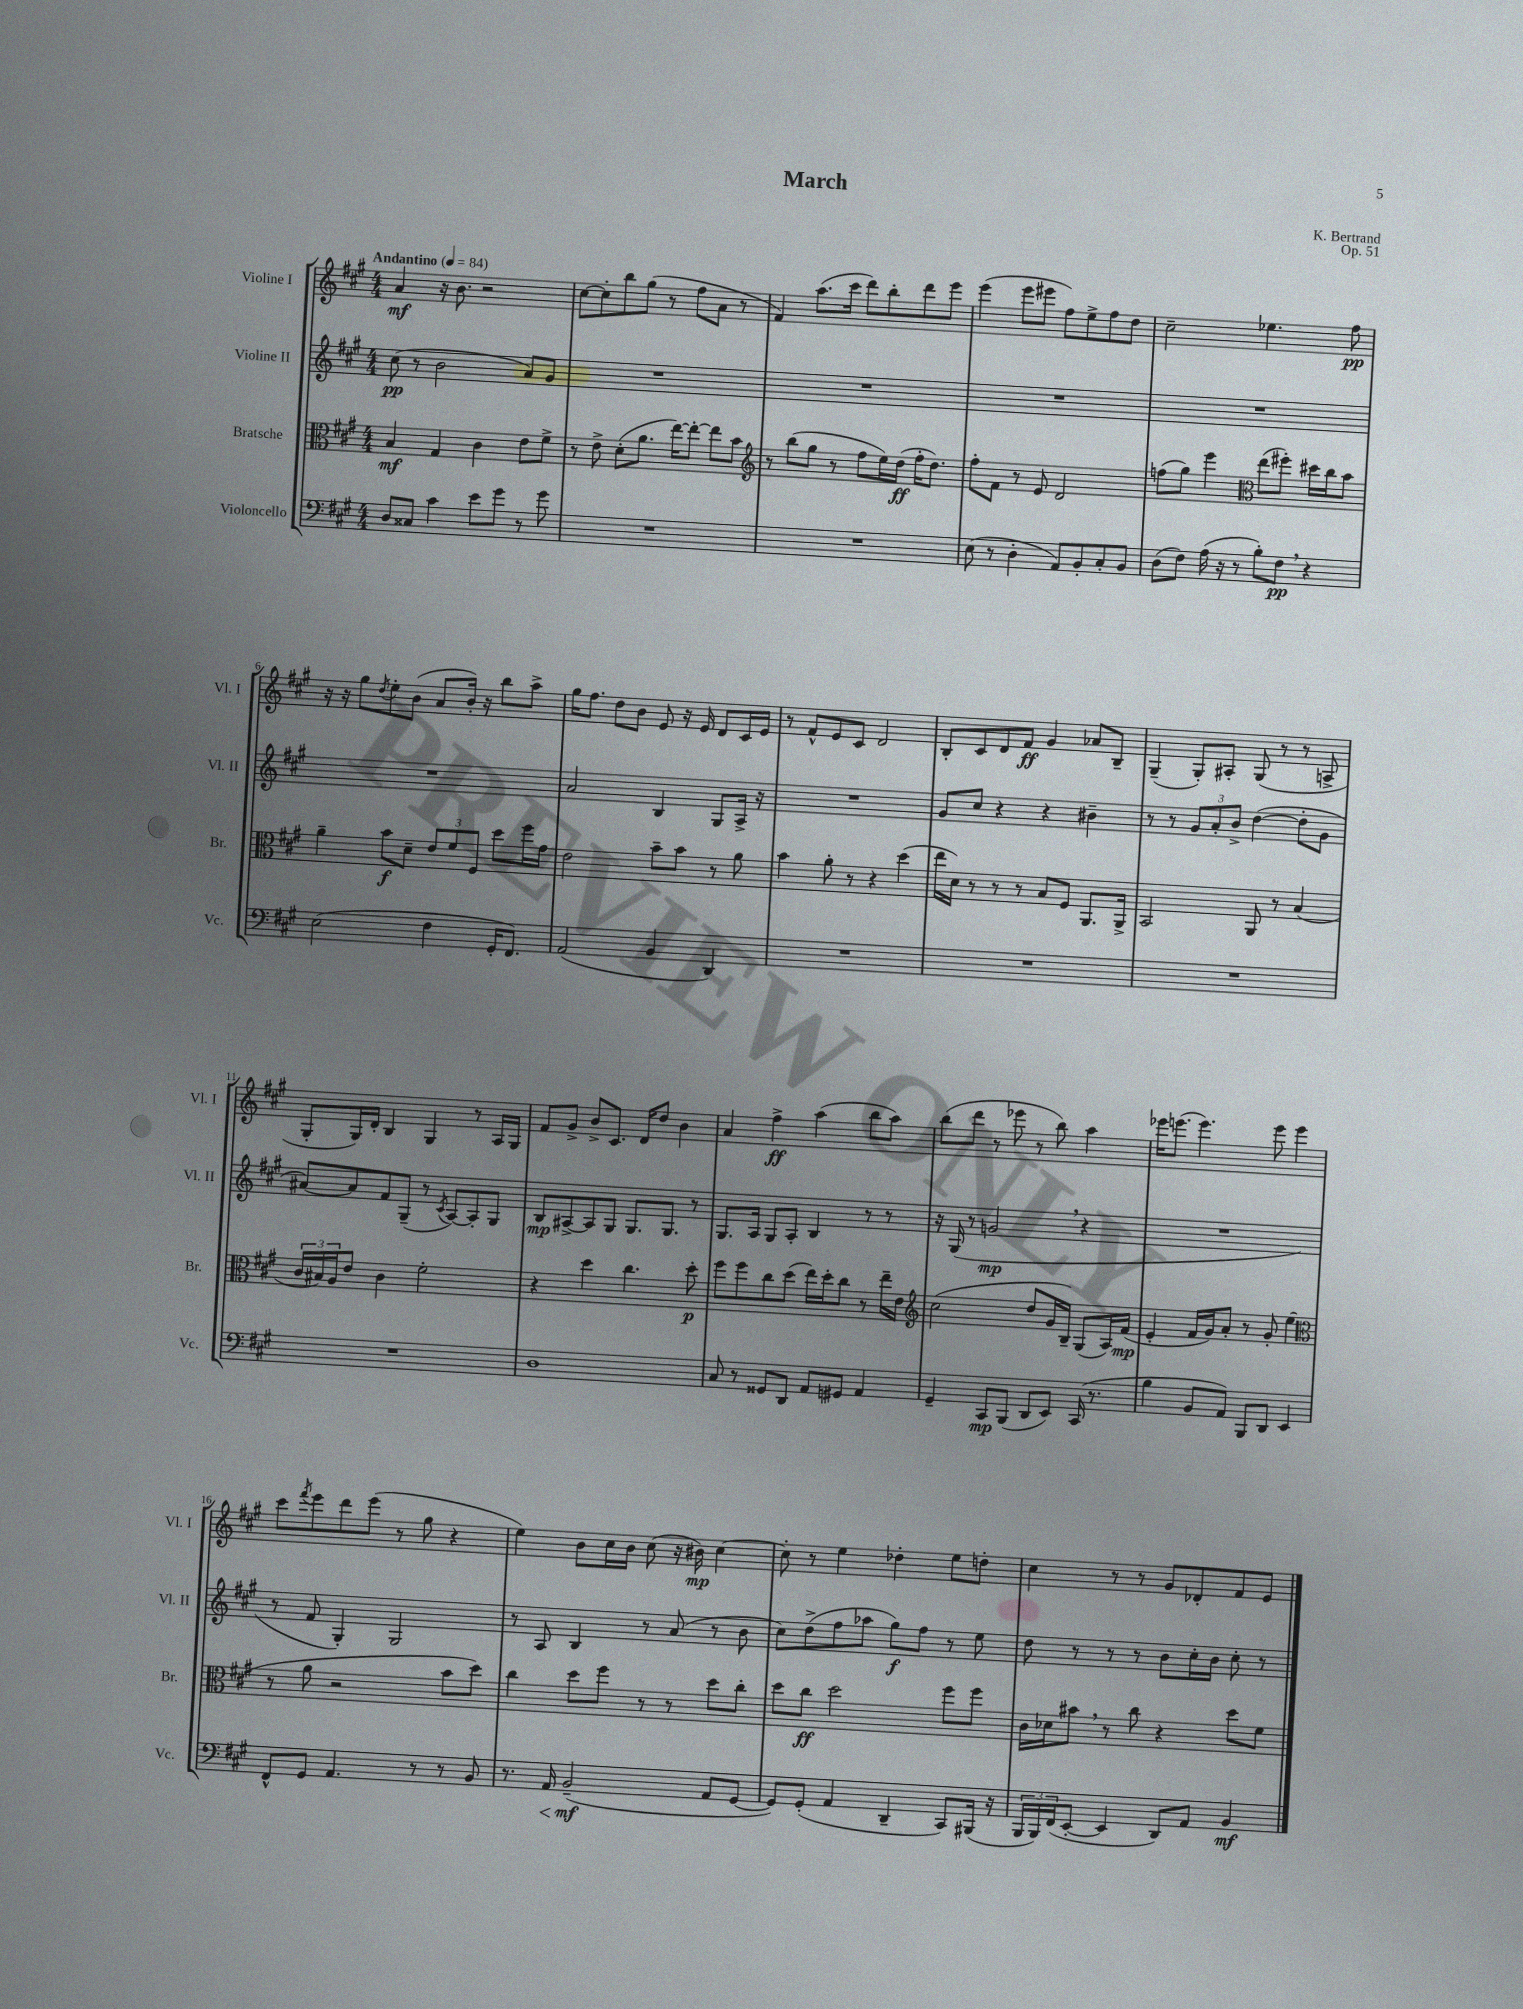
\header { title = "March" composer = "K. Bertrand" opus = "Op. 51" }
<<
\new StaffGroup <<
\new Staff = "s0" \with { instrumentName = "Violine I" shortInstrumentName = "Vl. I" } {
    \clef treble \key a \major \numericTimeSignature \time 4/4 \tempo "Andantino" 4 = 84
    a'4\mf r16 b'8. r2 |
    cis''8~ cis''8-. b''8 gis''8( r8 fis''8 a'8 r8 |
    fis'4) a''8.( cis'''16 d'''8) b''8-. d'''8 e'''8 |
    e'''4( e'''8 eis'''8 fis''8) e''8-> fis''8 d''8 |
    cis''2-- ees''4. fis''8\pp |
    r16 r16 gis''8 \acciaccatura { d''8 } e''8-. b'8( a'8 b'16-.) r16 b''8 a''8-> |
    gis''16 fis''8. d''8 b'8 e'8 r16 e'16 d'8 cis'16 e'16 |
    r8 fis'8-^ e'8 cis'8 d'2 |
    b8-. cis'8 d'8 fis'8\ff gis'4 aes'8 b8-- |
    gis4--( gis8-.) ais8-. gis8( r8 r8 a8-> |
    gis8-. gis16) d'16-. b4 gis4 r8 a16 gis16 |
    fis'8 gis'8-> b'8-> cis'8. d'16 d''8 b'4 |
    a'4 fis''4->\ff a''4( b''8 a''8) |
    b''8( d'''8 r8 ees'''8 r8 b''8) a''4 |
    ees'''16 e'''8.( e'''4.) e'''8 e'''4 |
    cis'''8 \acciaccatura { fis'''8 } e'''8 d'''8 e'''8( r8 gis''8 r4 |
    e''4) b'8 cis''16 b'16 cis''8( r16 bis'16\mp) cis''4~ |
    cis''8-. r8 e''4 des''4-. e''8 d''8-. |
    cis''4 r8 r8 gis'8 des'8-. fis'8 e'8 \bar "|." |
}
\new Staff = "s1" \with { instrumentName = "Violine II" shortInstrumentName = "Vl. II" } {
    \clef treble \key a \major \numericTimeSignature \time 4/4
    cis''8\pp( r8 b'2 a'8) gis'8 |
    R1 |
    R1 |
    R1 |
    R1 |
    R1 |
    a'2 b4 gis8 a16-> r16 |
    R1 |
    gis'8 cis''8 r4 r4 bis'4-- |
    r8 r8 \tuplet 3/2 { gis'8 a'8-. b'8-> } d''4~( d''8-. gis'8 |
    ais'8~) ais'8 fis'8 gis8--( r8 \acciaccatura { cis'8 } a8~) a8-. gis8 |
    b8\mp ais8~-> ais8 gis8 gis8. gis8. r8 |
    gis8. a16 gis8 a8-. b4 r8 r8 |
    r16 gis16( r8 g'2\mp \breathe r4 |
    R1 |
    r8 fis'8 gis4-.) gis2 |
    r8 a8 b4 r8 a'8( r8 b'8 |
    cis''8) d''8->( fis''8 aes''8 gis''8\f) fis''8 r8 e''8 |
    d''8 r8 r8 r8 b'8 cis''16-. b'16 cis''8-. r8 \bar "|." |
}
\new Staff = "s2" \with { instrumentName = "Bratsche" shortInstrumentName = "Br." } {
    \clef alto \key a \major \numericTimeSignature \time 4/4
    b4\mf gis4 cis'4 e'8 fis'8-> |
    r8 e'8-> d'8-.( a'8. e''16~) e''8~-. e''8 b'8 |
    \clef treble r8 b''8( gis''8 r8 fis''8 e''16) d''16\ff( fis''16-. d''8.) |
    fis''8-. fis'8 r8 e'8 d'2 |
    f''8( gis''8) e'''4 \clef alto e''8( fis''8-.) dis''16 cis''16 b'8 |
    a'4-- b'8\f d'8-- \tuplet 3/2 { e'8 fis'8 fis8 } d''8 fis''16 gis'16 |
    e'2 b'8-- b'8 r8 a'8 |
    b'4 a'8-. r8 r4 d''4( |
    e''16 d'16) r8 r8 r8 b8 fis8 a,8. a,16-> |
    b,2 a,8 r8 b4( |
    \tuplet 3/2 { cis'16 bis16) a16 } e'8 cis'4 fis'2-. |
    r4 d''4 cis''4. d''8-.\p |
    fis''8 fis''8 cis''8 d''8( e''16) d''16-. cis''8 r8 e''16-- e'16 |
    \clef treble cis''2( d''8 gis'16 b16--) gis8( a16) fis'16\mp( |
    e'4-. fis'16 gis'16) a'8-. r8 gis'8-. e''4( |
    \clef alto r8 a'8 r2 b'8 d''8) |
    cis''4 d''8 fis''8 r8 r8 d''8 cis''8-. |
    d''8 cis''8\ff d''2 fis''8 fis''8 |
    cis'16 des'16 bis'8 \breathe r8 cis''8 r4 d''8 fis'8 \bar "|." |
}
\new Staff = "s3" \with { instrumentName = "Violoncello" shortInstrumentName = "Vc." } {
    \clef bass \key a \major \numericTimeSignature \time 4/4
    d8 cisis8 cis'4 e'8 gis'8 r8 gis'8 |
    R1 |
    R1 |
    e8( r8 d4-. a,8) b,8-. cis8-. b,8 |
    d8( fis8) a16( r16 r8 b8-.) fis8\pp \breathe r4 |
    e2( fis4 gis,16-. fis,8.) |
    a,2( b,4 d,4) |
    R1 |
    R1 |
    R1 |
    R1 |
    d1 |
    cis8 r8 gisis,8 d,8 a,8 gis,8 a,4 |
    gis,4-- cis,8\mp b,,8( d,8 e,8) cis,16( r8. |
    b4 b,8 a,8) b,,8 d,8 e,4 |
    fis,8-^ gis,8 a,4. r8 r8 b,8 |
    r8. a,16\< b,2--\mf\!( a,8 gis,8~ |
    gis,8) gis,8-.( a,4 d,4-- cis,8) bis,,16( r16 |
    \tuplet 3/2 { b,,16 b,,16) fis,16( } e,8~-. e,4 d,8) a,8 b,4\mf \bar "|." |
}
>>
>>
